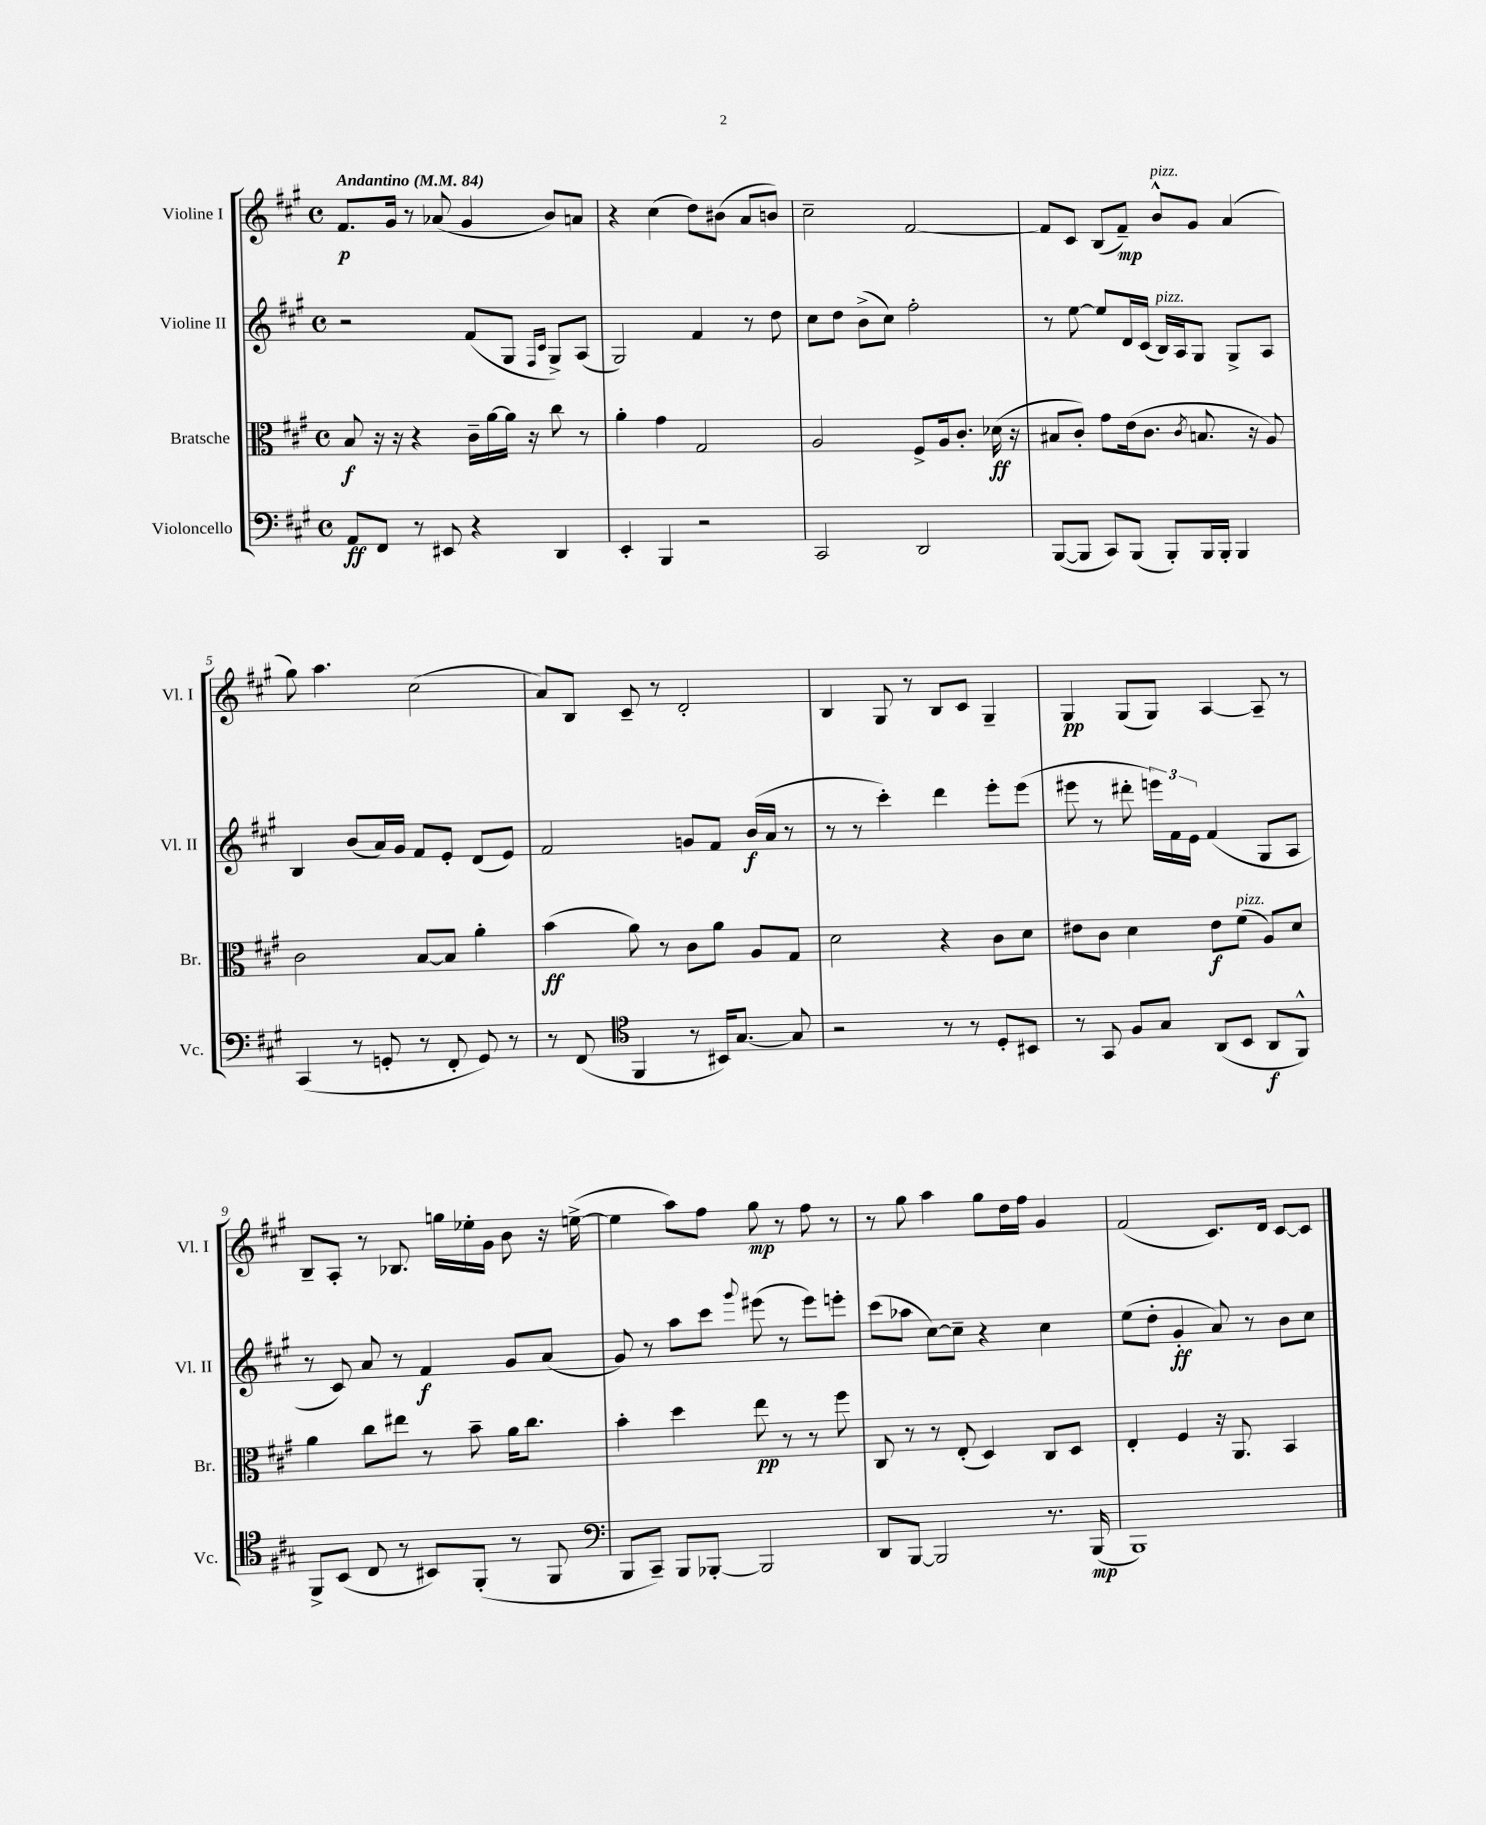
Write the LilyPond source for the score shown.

<<
\new StaffGroup <<
\new Staff = "s0" \with { instrumentName = "Violine I" shortInstrumentName = "Vl. I" } {
    \clef treble \key a \major \defaultTimeSignature \time 4/4 \tempo "Andantino" 4 = 84
    \autoBeamOff fis'8.[\p gis'16] r8 aes'8( gis'4 b'8[) a'8] |
    r4 cis''4( d''8[) bis'8]( a'8[ b'8]) |
    cis''2-- fis'2~ |
    fis'8[ cis'8] b8[( fis'8]--\mp) b'8[-^^\markup { \italic "pizz." } gis'8] a'4( |
    gis''8) a''4. cis''2( |
    a'8[) b8] cis'8-- r8 d'2-. |
    b4 gis8 r8 b8[ cis'8] gis4-- |
    gis4\pp gis8[( gis8]) a4~ a8-- r8 |
    b8[-- a8]-. r8 bes8. g''16[ ees''16-. gis'16] b'8 r16 e''16~->( |
    e''4 a''8[) fis''8] gis''8\mp r8 fis''8 r8 |
    r8 gis''8 a''4 gis''8[ d''16 fis''16] gis'4 |
    fis'2( cis'8.[) d'16] cis'8[~ cis'8] \bar "|." |
}
\new Staff = "s1" \with { instrumentName = "Violine II" shortInstrumentName = "Vl. II" } {
    \clef treble \key a \major \defaultTimeSignature \time 4/4
    \autoBeamOff r2 fis'8[( gis8] \grace { fis16[ cis'16] } gis8[->) a8]( |
    gis2) fis'4 r8 d''8 |
    cis''8[ d''8] b'8[->( cis''8]) fis''2-. |
    r8 e''8~ e''8[ d'16 cis'16]( b16[^\markup { \italic "pizz." }) a16 gis8] gis8[-> a8] |
    b4 b'8[( a'16) gis'16] fis'8[ e'8]-. d'8[( e'8]) |
    fis'2 g'8[ fis'8] b'16[\f( a'16] r8 |
    r8 r8 cis'''4-.) d'''4 e'''8[-. e'''8]( |
    eis'''8 r8 dis'''8-. \tuplet 3/2 { e'''16[) fis'16 e'16] } fis'4( gis8[ a8] |
    r8 cis'8) a'8 r8 fis'4\f gis'8[ a'8]( |
    gis'8) r8 a''8[ cis'''8] \appoggiatura { gis'''8 } eis'''8( r8 eis'''8[) e'''8]-. |
    cis'''8[( aes''8] cis''8[~) cis''8]-- r4 cis''4 |
    e''8[( d''8]-. gis'4-.\ff a'8) r8 b'8[ cis''8] \bar "|." |
}
\new Staff = "s2" \with { instrumentName = "Bratsche" shortInstrumentName = "Br." } {
    \clef alto \key a \major \defaultTimeSignature \time 4/4
    \autoBeamOff b8\f r16 r16 r4 cis'16[-- a'16~ a'16] r16 cis''8 r8 |
    a'4-. gis'4 gis2 |
    a2 fis8[-> a16 cis'8.]-. des'16\ff( r16 |
    bis8[ cis'8]-.) gis'8[ e'16( cis'8.] \acciaccatura { cis'8 } b8. r16 a8) |
    cis'2 b8[~ b8] a'4-. |
    b'4\ff( a'8) r8 cis'8[ a'8] a8[ gis8] |
    d'2 r4 cis'8[ d'8] |
    eis'8[ cis'8] d'4 eis'8[\f fis'8]^\markup { \italic "pizz." }( a8[) d'8] |
    a'4 cis''8[ eis''8] r8 b'8-- a'16[ cis''8.] |
    b'4-. d''4 e''8\pp r8 r8 fis''8 |
    cis8 r8 r8 e8-.( d4) cis8[ d8] |
    e4-. fis4 r16 a,8. b,4 \bar "|." |
}
\new Staff = "s3" \with { instrumentName = "Violoncello" shortInstrumentName = "Vc." } {
    \clef bass \key a \major \defaultTimeSignature \time 4/4
    \autoBeamOff a,8[\ff fis,8] r8 eis,8 r4 d,4 |
    e,4-. b,,4 r2 |
    cis,2 d,2 |
    b,,8[~( b,,8] cis,8[) b,,8]( b,,8[-.) b,,16 b,,16]-. b,,4 |
    cis,4( r8 g,8-. r8 fis,8-. g,8) r8 |
    r8 fis,8( \clef tenor fis,4 r8 bis,16[) gis8.]~ gis8 |
    r2 r8 r8 d8[-. bis,8] |
    r8 gis,8 fis8[ gis8] a,8[( b,8] a,8[\f fis,8]-^) |
    fis,8[-> b,8]( cis8 r8 bis,8[) fis,8]-.( r8 fis,8 |
    \clef bass b,,8[ cis,8]--) b,,8[ bes,,8]~-. bes,,2 |
    d,8[ b,,8]~ b,,2 r8. b,,16\mp( |
    b,,1) \bar "|." |
}
>>
>>
